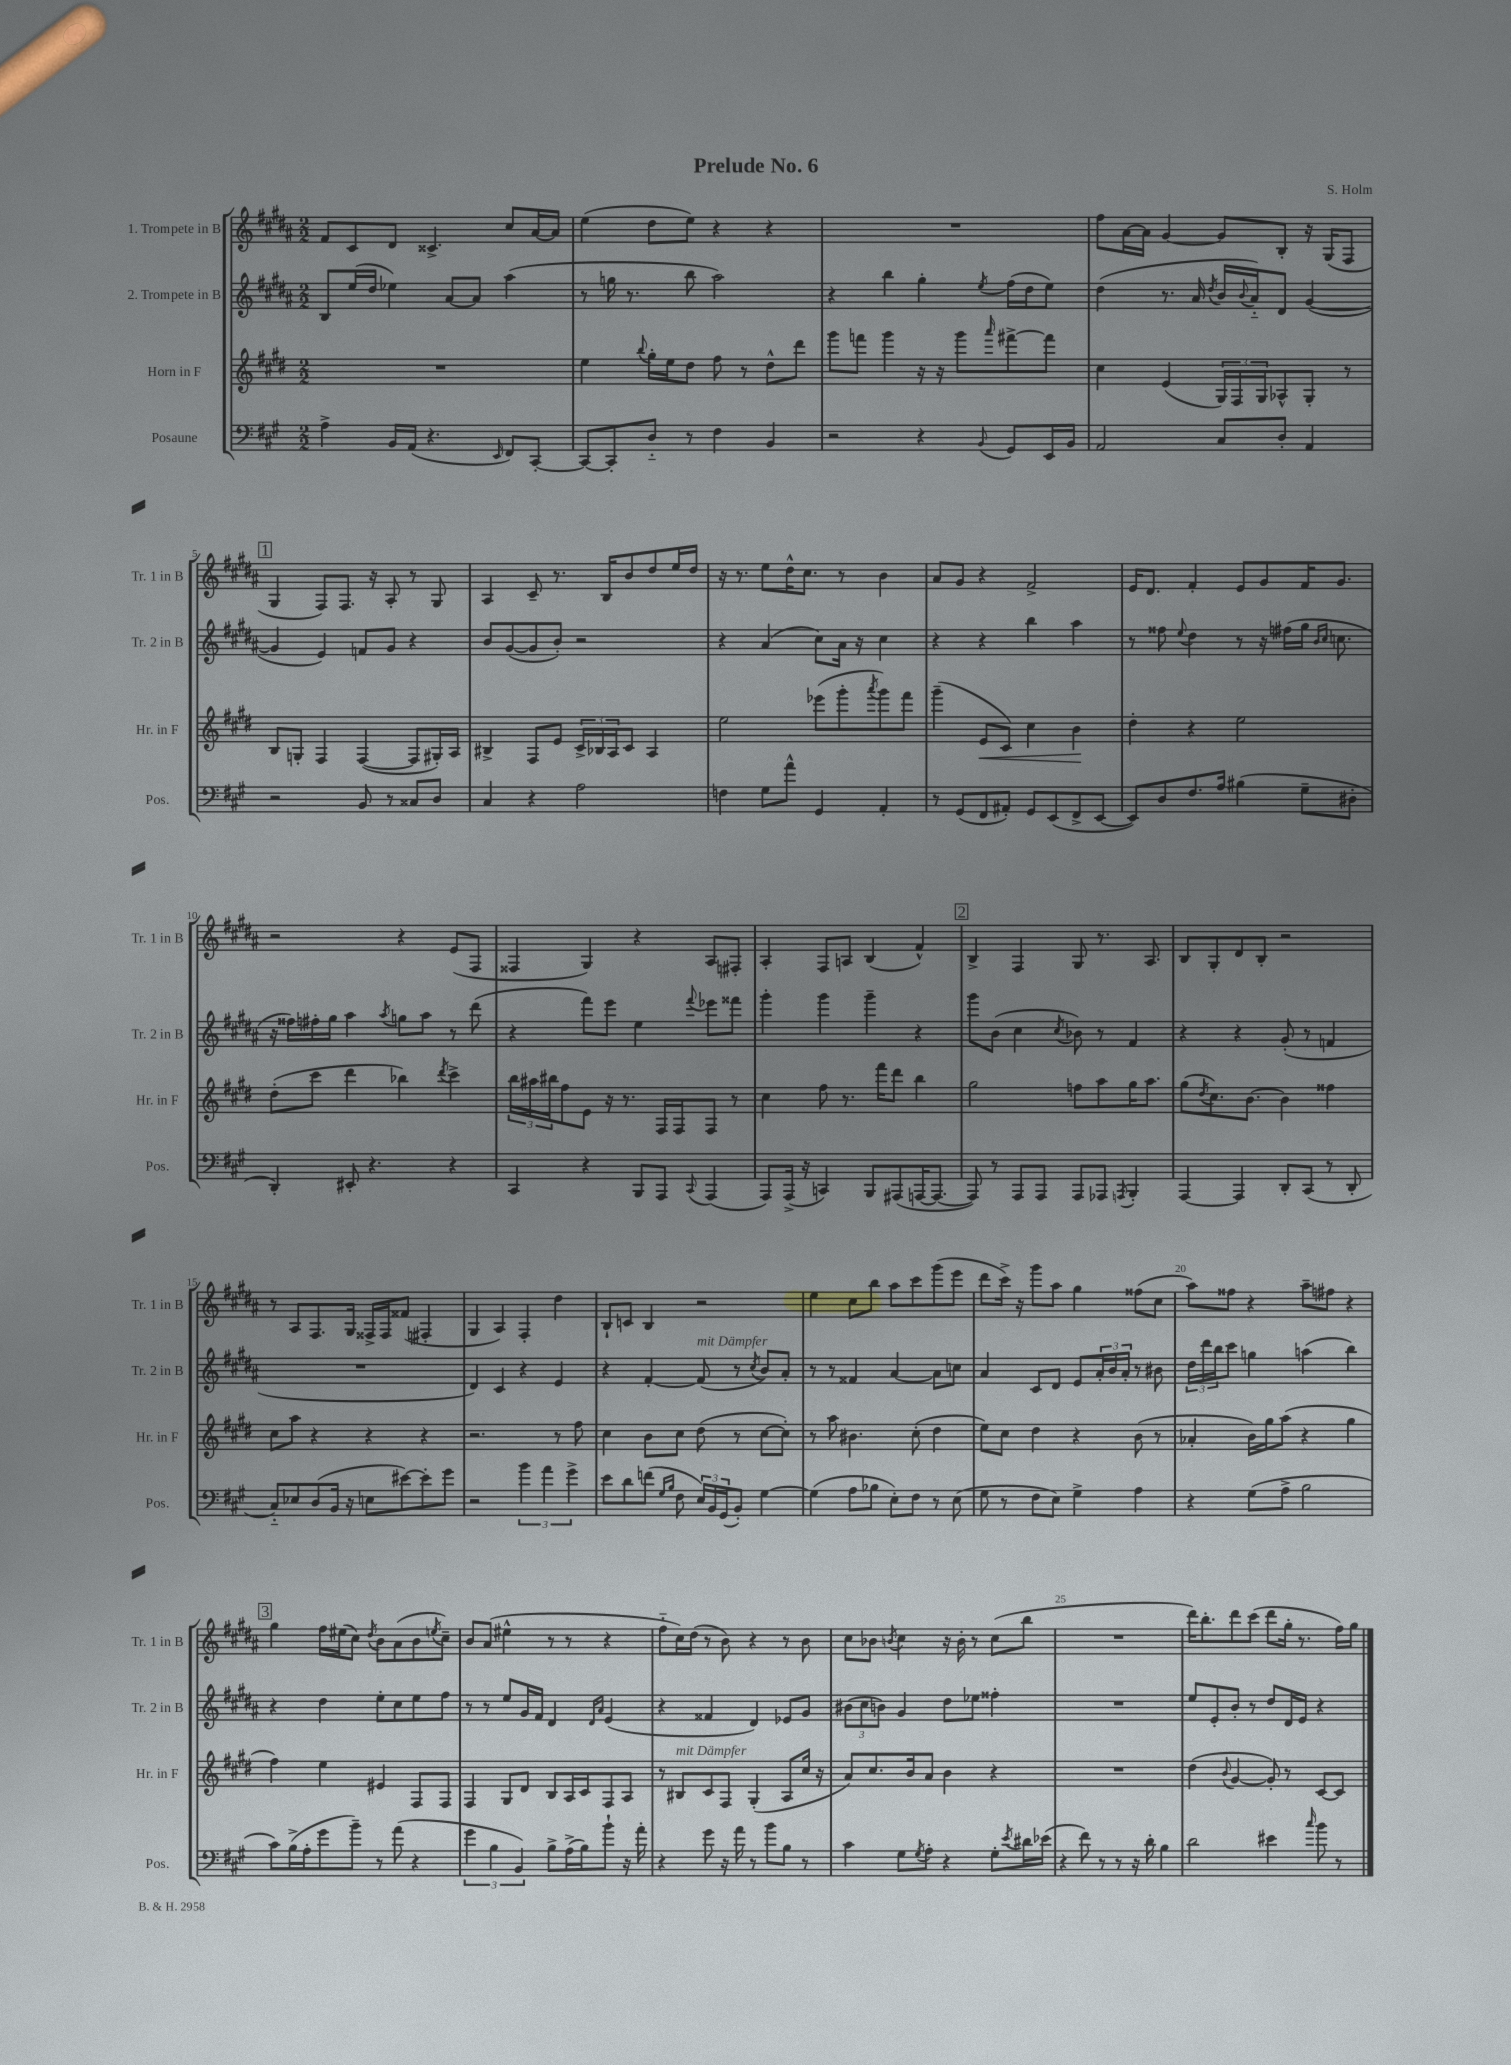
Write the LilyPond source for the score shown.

\header { title = "Prelude No. 6" composer = "S. Holm" }
<<
\new StaffGroup <<
\new Staff = "s0" \with { instrumentName = "1. Trompete in B" shortInstrumentName = "Tr. 1 in B" } {
    \clef treble \key b \major \numericTimeSignature \time 2/2
    fis'8 cis'8 dis'8 cisis'4.-> cis''8 ais'16~ ais'16 |
    e''4( dis''8 e''8) r4 r4 |
    R1 |
    fis''8 ais'16~ ais'16 gis'4~ gis'8 b8-. r16 gis16( fis8 |
    \mark \markup { \box "1" } gis4 fis8) fis8. r16 ais8-. r8 gis8 |
    ais4 cis'8-- r8. b16 b'8 dis''8 e''16 dis''16 |
    r16 r8. e''8 dis''16-^ cis''8. r8 b'4 |
    ais'8 gis'8 r4 fis'2-> |
    e'16 dis'8. fis'4-. e'8 gis'8 fis'16 gis'8. |
    r2 r4 e'8( fis8 |
    fisis4 gis4) r4 ais8 fis8-. |
    ais4-. fis8 a8 b4( fis'4-^) |
    \mark \markup { \box "2" } b4-> fis4 gis8 r8. ais8. |
    b8 gis8-. dis'8 b8-. r2 |
    r8 ais8 fis8. gis16 fisis16-> fisis16 fisis'8( fis4-. |
    gis4 ais4) fis4-. dis''4 |
    b8-! c'8 b4 r2 |
    e''4 cis''8 b''8 ais''8 cis'''8 gis'''8( e'''8 |
    dis'''8 cis'''16->) r16 gis'''8 ais''8 gis''4 fisis''8( cis''8 |
    ais''8) fisis''8 r4 ais''8-- fis''8 r4 |
    \mark \markup { \box "3" } gis''4 fis''16 eis''16( cis''8) \acciaccatura { dis''8 } b'8 ais'8( b'8 \acciaccatura { e''8 } cis''8--) |
    b'8 ais'8( eis''4-^ r8 r8 r4 |
    fis''8-_ cis''16) dis''16( r8 b'8) r4 r8 b'8 |
    cis''8 bes'8 \acciaccatura { b'8 } cis''4 r16 b'16-. r8 cis''8( b''8 |
    R1 |
    dis'''16) b''8.-. dis'''8 cis'''8( dis'''8 gis''16-. r8. fis''16) gis''16 \bar "|." |
}
\new Staff = "s1" \with { instrumentName = "2. Trompete in B" shortInstrumentName = "Tr. 2 in B" } {
    \clef treble \key b \major \numericTimeSignature \time 2/2
    b8 e''16( dis''16 ees''4) ais'8~ ais'8 ais''4( |
    r8 g''16 r8. b''8 ais''2) |
    r4 b''4 gis''4-. \acciaccatura { e''8 } fis''16( dis''16 e''8) |
    dis''4( r8. ais'16 \acciaccatura { dis''8 } b'16 \appoggiatura { b'8 } ais'16-_) dis'8 gis'4~( |
    \mark \markup { \box "1" } gis'4 e'4) f'8 gis'8 r4 |
    b'8 gis'8~( gis'8 b'8-.) r2 |
    r4 ais'4( cis''8) ais'16 r16 cis''4 |
    r4 r4 b''4 ais''4 |
    r8 fisis''8 \appoggiatura { e''8 } dis''4 r8 r16 fis''16( gis''16 \grace { b'16 cis''16 } c''8. |
    r16 fisis''16) fis''16-. gis''16 ais''4 \acciaccatura { ais''8 } g''8 ais''8 r8 dis'''8( |
    r4 fis'''8) e'''8 e''4 \appoggiatura { fis'''8 } ees'''8 fisis'''8 |
    gis'''4-. gis'''4 gis'''4-- r4 |
    \mark \markup { \box "2" } gis'''8 b'8( cis''4 \acciaccatura { cis''8 } bes'8) r8 fis'4 |
    r4 r4 gis'8-.( r8 f'4 |
    R1 |
    dis'4) cis'4 r4 e'4 |
    r4 fis'4~-. fis'8^\markup { \italic "mit Dämpfer" }( r8 \acciaccatura { cis''8 } b'8) ais'8-. |
    r8 r8 fisis'4 ais'4~ ais'8 c''8 |
    ais'4 cis'8 dis'8 e'8 \tuplet 3/2 { ais'16-. b'16 ais'16-. } r8 bis'8 |
    \tuplet 3/2 { dis''16 dis'''16 b''16 } cis'''8 g''4 a''4( b''4) |
    \mark \markup { \box "3" } r4 dis''4 e''8-. cis''8 e''8 fis''8 |
    r8 r8 e''8 gis'16 fis'16 dis'4 \grace { dis'16 ais'16 } e'4( |
    r4 fisis'4 dis'4) ees'8 gis'8 |
    \tuplet 3/2 { bis'8( cis''8 b'8) } gis'4 dis''8 ees''8 fisis''4-. |
    R1 |
    e''8 e'8-. b'8-. r8 dis''8 dis'16 e'16 r4 \bar "|." |
}
\new Staff = "s2" \with { instrumentName = "Horn in F" shortInstrumentName = "Hr. in F" } {
    \clef treble \key e \major \numericTimeSignature \time 2/2
    R1 |
    e''4 \appoggiatura { b''8 } gis''16-. e''16 dis''8 fis''8 r8 dis''8-^ dis'''8 |
    gis'''8 f'''8 gis'''4 r16 r16 gis'''8 \grace { a'''16 } fis'''8~-> fis'''8 |
    cis''4 e'4( \tuplet 3/2 { gis16) fis16 gis16 } aes8-^ gis8-. r8 |
    \mark \markup { \box "1" } b8 g8-. fis4 fis4~( fis8 gis16-.) a16 |
    bis4-> fis8 e'8 \tuplet 3/2 { cis'16-> bes16 a16 } cis'8 a4 |
    e''2 ees'''8( gis'''8-. \acciaccatura { a'''8 } gis'''8) fis'''8 |
    gis'''4--( e'8\< cis'8) cis''4 b'4\! |
    dis''4-. r4 e''2 |
    dis''8-.( cis'''8 dis'''4 bes''4) \acciaccatura { dis'''8 } cis'''4-> |
    \tuplet 3/2 { b''16 ais''16 bis''16 } fis''8 e'8 r16 r8. fis16 fis16 fis8 r8 |
    cis''4 fis''8 r8. fis'''16 dis'''8 b''4 |
    \mark \markup { \box "2" } gis''2 f''8 a''8 gis''16 a''8. |
    gis''8( \acciaccatura { dis''8 } cis''8.) b'8.~ b'4 fisis''4 |
    cis''8 a''8 r4 r4 r4 |
    r2. r8 fis''8 |
    cis''4 b'8 cis''8 dis''8( r8 cis''8~ cis''8-.) |
    r8 a''8 bis'4. cis''8-.( dis''4 |
    e''8) cis''8 dis''4 r4 b'8( r8 |
    aes'4-. b'16) gis''16 a''8( r4 gis''4 |
    \mark \markup { \box "3" } fis''4) e''4 eis'4 fis8 fis8 |
    fis4 gis8 dis'8 b8 a16 cis'16 fis8 a8 |
    r8 bis8^\markup { \italic "mit Dämpfer" } cis'8 fis8 gis4-.( a8 cis''16 r16 |
    a'8) cis''8. b'16 a'8 b'4 r4 |
    R1 |
    dis''4( \appoggiatura { b'8 } gis'4~ gis'8-.) r8 cis'8~ cis'8 \bar "|." |
}
\new Staff = "s3" \with { instrumentName = "Posaune" shortInstrumentName = "Pos." } {
    \clef bass \key a \major \numericTimeSignature \time 2/2
    a4-> b,16 a,16( r4. \grace { e,16 } fis,8) cis,8~-. |
    cis,8~ cis,8-. d8-_ r8 fis4 b,4 |
    r2 r4 \appoggiatura { b,8 } gis,8 e,16 b,16 |
    a,2 cis8 d8-. a,4 |
    \mark \markup { \box "1" } r2 b,8 r8 cisis8 d8 |
    cis4 r4 a2 |
    f4 gis8 a'8-^ gis,4 a,4-. |
    r8 gis,8( fis,8 ais,8-.) gis,8 e,8( fis,8-> e,8~ |
    e,8) d8 fis8. a16 bis4( gis8-- dis8-. |
    d,4-.) eis,8-. r4. r4 |
    cis,4 r4 b,,8 a,,8 \appoggiatura { cis,8 } a,,4( |
    a,,8) a,,16->( r16 c,4) b,,8 ais,,8( a,,16~ a,,8.~ |
    \mark \markup { \box "2" } a,,8) r8 a,,8 a,,8 a,,8 aes,,8 \acciaccatura { a,,8 } b,,4-. |
    a,,4~ a,,4 d,8-. cis,8( r8 d,8-. |
    cis8-_) ees8 d8( b,16 r16 e8 eis'8~) eis'8-. gis'8 |
    r2 \tuplet 3/2 { b'4 a'4 gis'4-> } |
    e'8 d'8 f'8( \grace { gis16 b16 } fis8 \tuplet 3/2 { e16) b,16 gis,16( } b,8-.) gis4~ |
    gis4( a8 bes8 e8-.) fis8 r8 e8( |
    gis8 r8 fis8 e8) gis4-> a4 |
    r4 gis8( a8-> b2 |
    \mark \markup { \box "3" } cis'8) b16->( a16-. gis'8 b'8--) r8 a'8( r4 |
    \tuplet 3/2 { gis'4 b4 b,4) } b8-> a16->( b16) b'8-! r16 a'16-. |
    r4 gis'8 r16 a'16 r8 b'8 b8 r8 |
    cis'4 gis8 \acciaccatura { gis8 } a8-. r4 gis8-. \acciaccatura { e'8 } dis'16 ees'16( |
    r4 fis'8) r8 r8 r16 d'16-. b4 |
    d'2 eis'4 \grace { cis''16 } b'8 r8 \bar "|." |
}
>>
>>
\layout { \context { \Score \override BarNumber.break-visibility = ##(#f #t #t) barNumberVisibility = #(every-nth-bar-number-visible 5) } }
